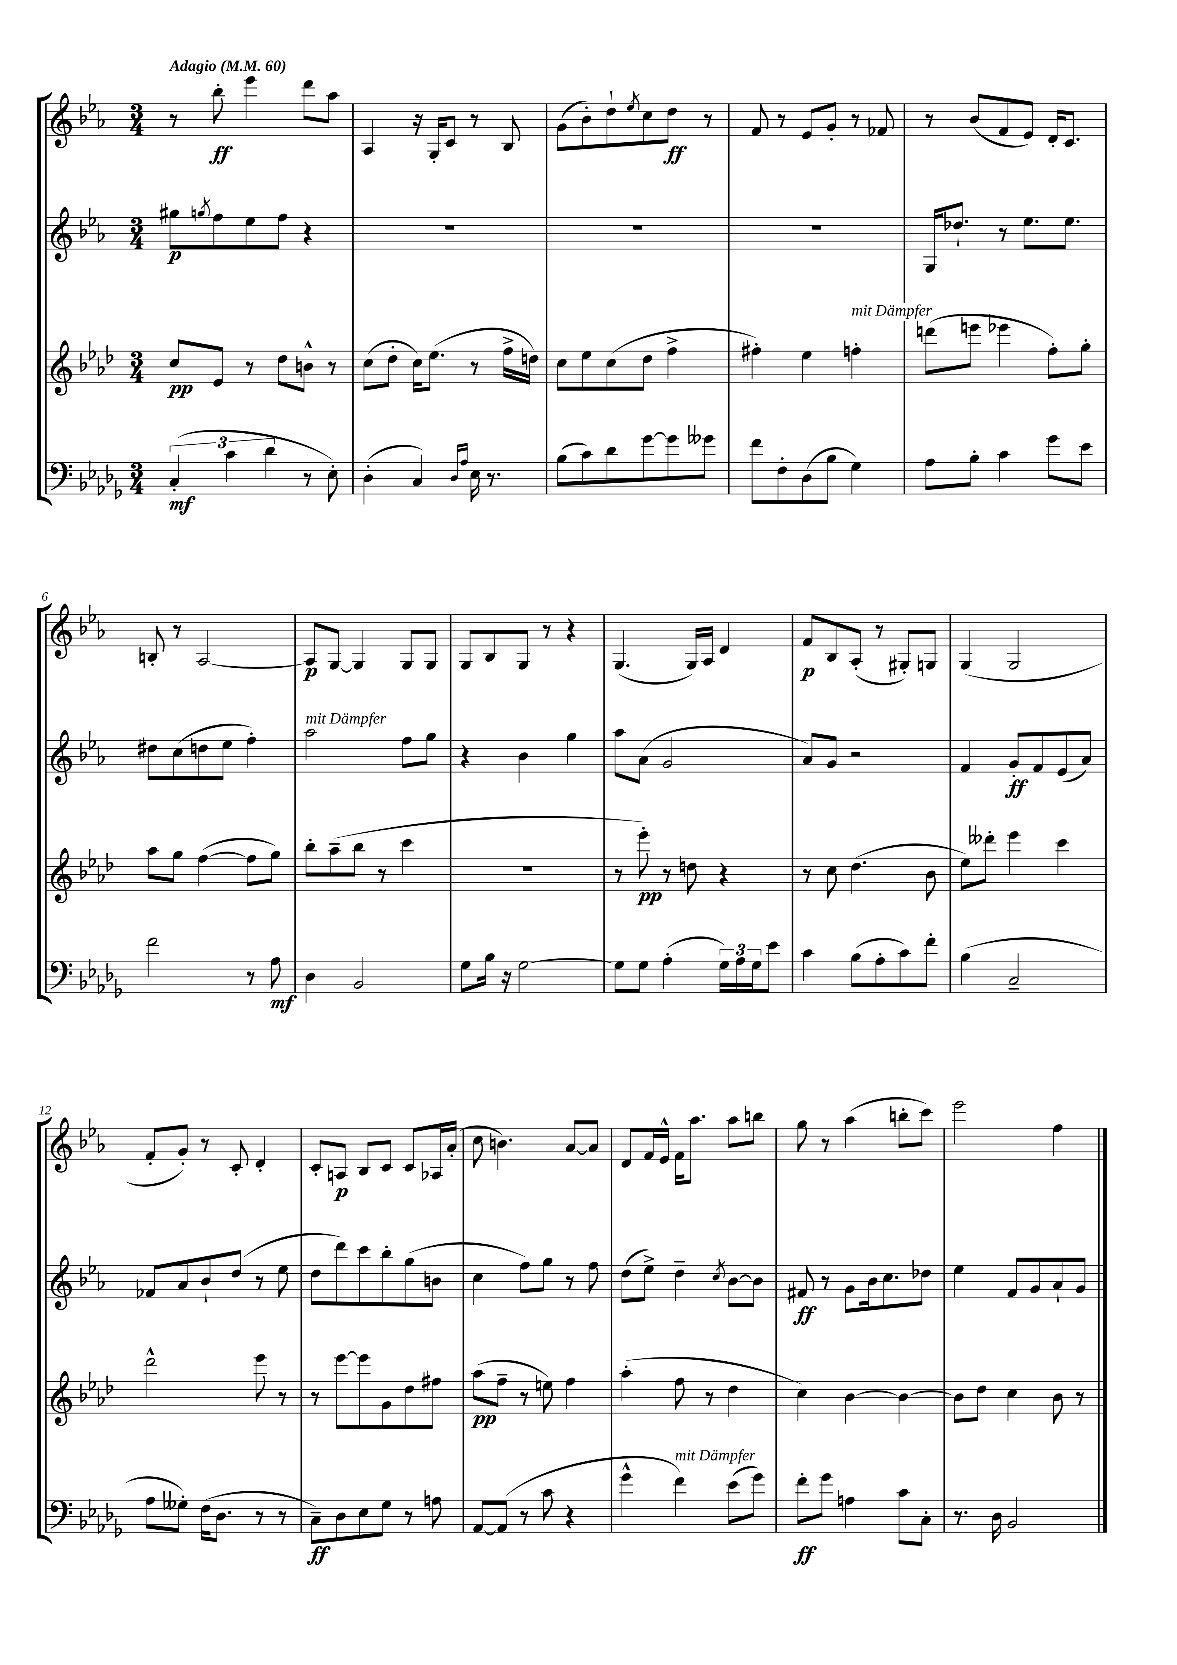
<<
\new StaffGroup <<
\new Staff = "s0" {
    \clef treble \key ees \major \numericTimeSignature \time 3/4 \tempo "Adagio" 4 = 60
    r8 bes''8-.\ff ees'''4 d'''8 aes''8 |
    aes4 r16 g16-. c'8 r8 bes8 |
    g'8( bes'8-.) d''8-! \acciaccatura { ees''8 } c''8 d''8\ff r8 |
    f'8 r8 ees'8 g'8-. r8 fes'8 |
    r8 bes'8( f'8 ees'8) d'16-. c'8. |
    b8-. r8 aes2~ |
    aes8\p g8~ g4 g8 g8 |
    g8 bes8 g8 r8 r4 |
    g4.( g16) aes16 d'4 |
    f'8\p bes8 aes8-.( r8 gis8-.) g8 |
    g4( g2 |
    f'8-. g'8-.) r8 c'8-. d'4-. |
    c'8-. a8\p bes8 c'8 c'8 aes16 aes'16-.( |
    c''8 b'4.) aes'8~ aes'8 |
    d'8 f'16 ees'16-^ f'16 aes''8. aes''8 b''8 |
    g''8 r8 aes''4( b''8-. c'''8) |
    ees'''2 f''4 \bar "|." |
}
\new Staff = "s1" {
    \clef treble \key ees \major \numericTimeSignature \time 3/4
    gis''8\p \acciaccatura { g''8 } f''8 ees''8 f''8 r4 |
    R2. |
    R2. |
    R2. |
    g16 des''8.-! r8 ees''8. ees''8. |
    dis''8 c''8( d''8 ees''8 f''4-.) |
    aes''2^\markup { \italic "mit Dämpfer" } f''8 g''8 |
    r4 bes'4 g''4 |
    aes''8 aes'8( g'2 |
    aes'8) g'8 r2 |
    f'4 g'8-.\ff f'8 ees'8( aes'8) |
    fes'8 aes'8 bes'8-! d''8( r8 ees''8 |
    d''8 d'''8) c'''8 bes''8-. g''8( b'8 |
    c''4 f''8) g''8 r8 f''8 |
    d''8( ees''8->) d''4-- \acciaccatura { c''8 } bes'8~ bes'8 |
    fis'8\ff r8 g'8 bes'16 c''8. des''8 |
    ees''4 f'8 g'8 aes'8-! g'8 \bar "|." |
}
\new Staff = "s2" {
    \clef treble \key aes \major \numericTimeSignature \time 3/4
    c''8\pp ees'8 r8 des''8 b'8-^ r8 |
    c''8( des''8-. c''16) ees''8.( r8 f''16-> d''16) |
    c''8 ees''8 c''8( des''8 f''4-> |
    fis''4-.) ees''4 f''4-.^\markup { \italic "mit Dämpfer" } |
    d'''8( e'''8 ees'''4 f''8-.) g''8-. |
    aes''8 g''8 f''4~( f''8 g''8) |
    bes''8-. aes''8--( bes''8 r8 c'''4 |
    r2. |
    r8 ees'''8-.\pp) r8 d''8 r4 |
    r8 c''8 des''4.( bes'8 |
    ees''8) deses'''8-. ees'''4 c'''4 |
    des'''2-^ ees'''8 r8 |
    r8 ees'''8~ ees'''8 g'8 des''8 fis''8 |
    aes''8\pp( f''8-- r8 e''8) f''4 |
    aes''4-.( f''8 r8 des''4 |
    c''4) bes'4~ bes'4~ |
    bes'8 des''8 c''4 bes'8 r8 \bar "|." |
}
\new Staff = "s3" {
    \clef bass \key des \major \numericTimeSignature \time 3/4
    \tuplet 3/2 { c4-.\mf( c'4 des'4 } r8 ees8-.) |
    des4-.( c4) \grace { des16 aes16 } ees16 r8. |
    bes8( c'8) des'8 ges'8~ ges'8 geses'8 |
    f'8 f8-. des8( bes8 ges4) |
    aes8 bes8-. c'4 ges'8 ees'8 |
    f'2 r8 aes8\mf |
    des4 bes,2 |
    ges8 bes16 r16 ges2~ |
    ges8 ges8 aes4-.( \tuplet 3/2 { ges16) aes16 ges16 } ees'8 |
    c'4 bes8( aes8-. c'8) f'8-. |
    bes4( c2-- |
    aes8 geses8-.) f16( des8. r8 r8 |
    c8--\ff) des8 ees8 ges8 r8 a8 |
    aes,8~ aes,8( r8 c'8 r4 |
    ges'4-^ f'4^\markup { \italic "mit Dämpfer" }) ees'8( ges'8) |
    f'8-.\ff ges'8 a4 c'8 c8-. |
    r8. des16 bes,2 \bar "|." |
}
>>
>>
